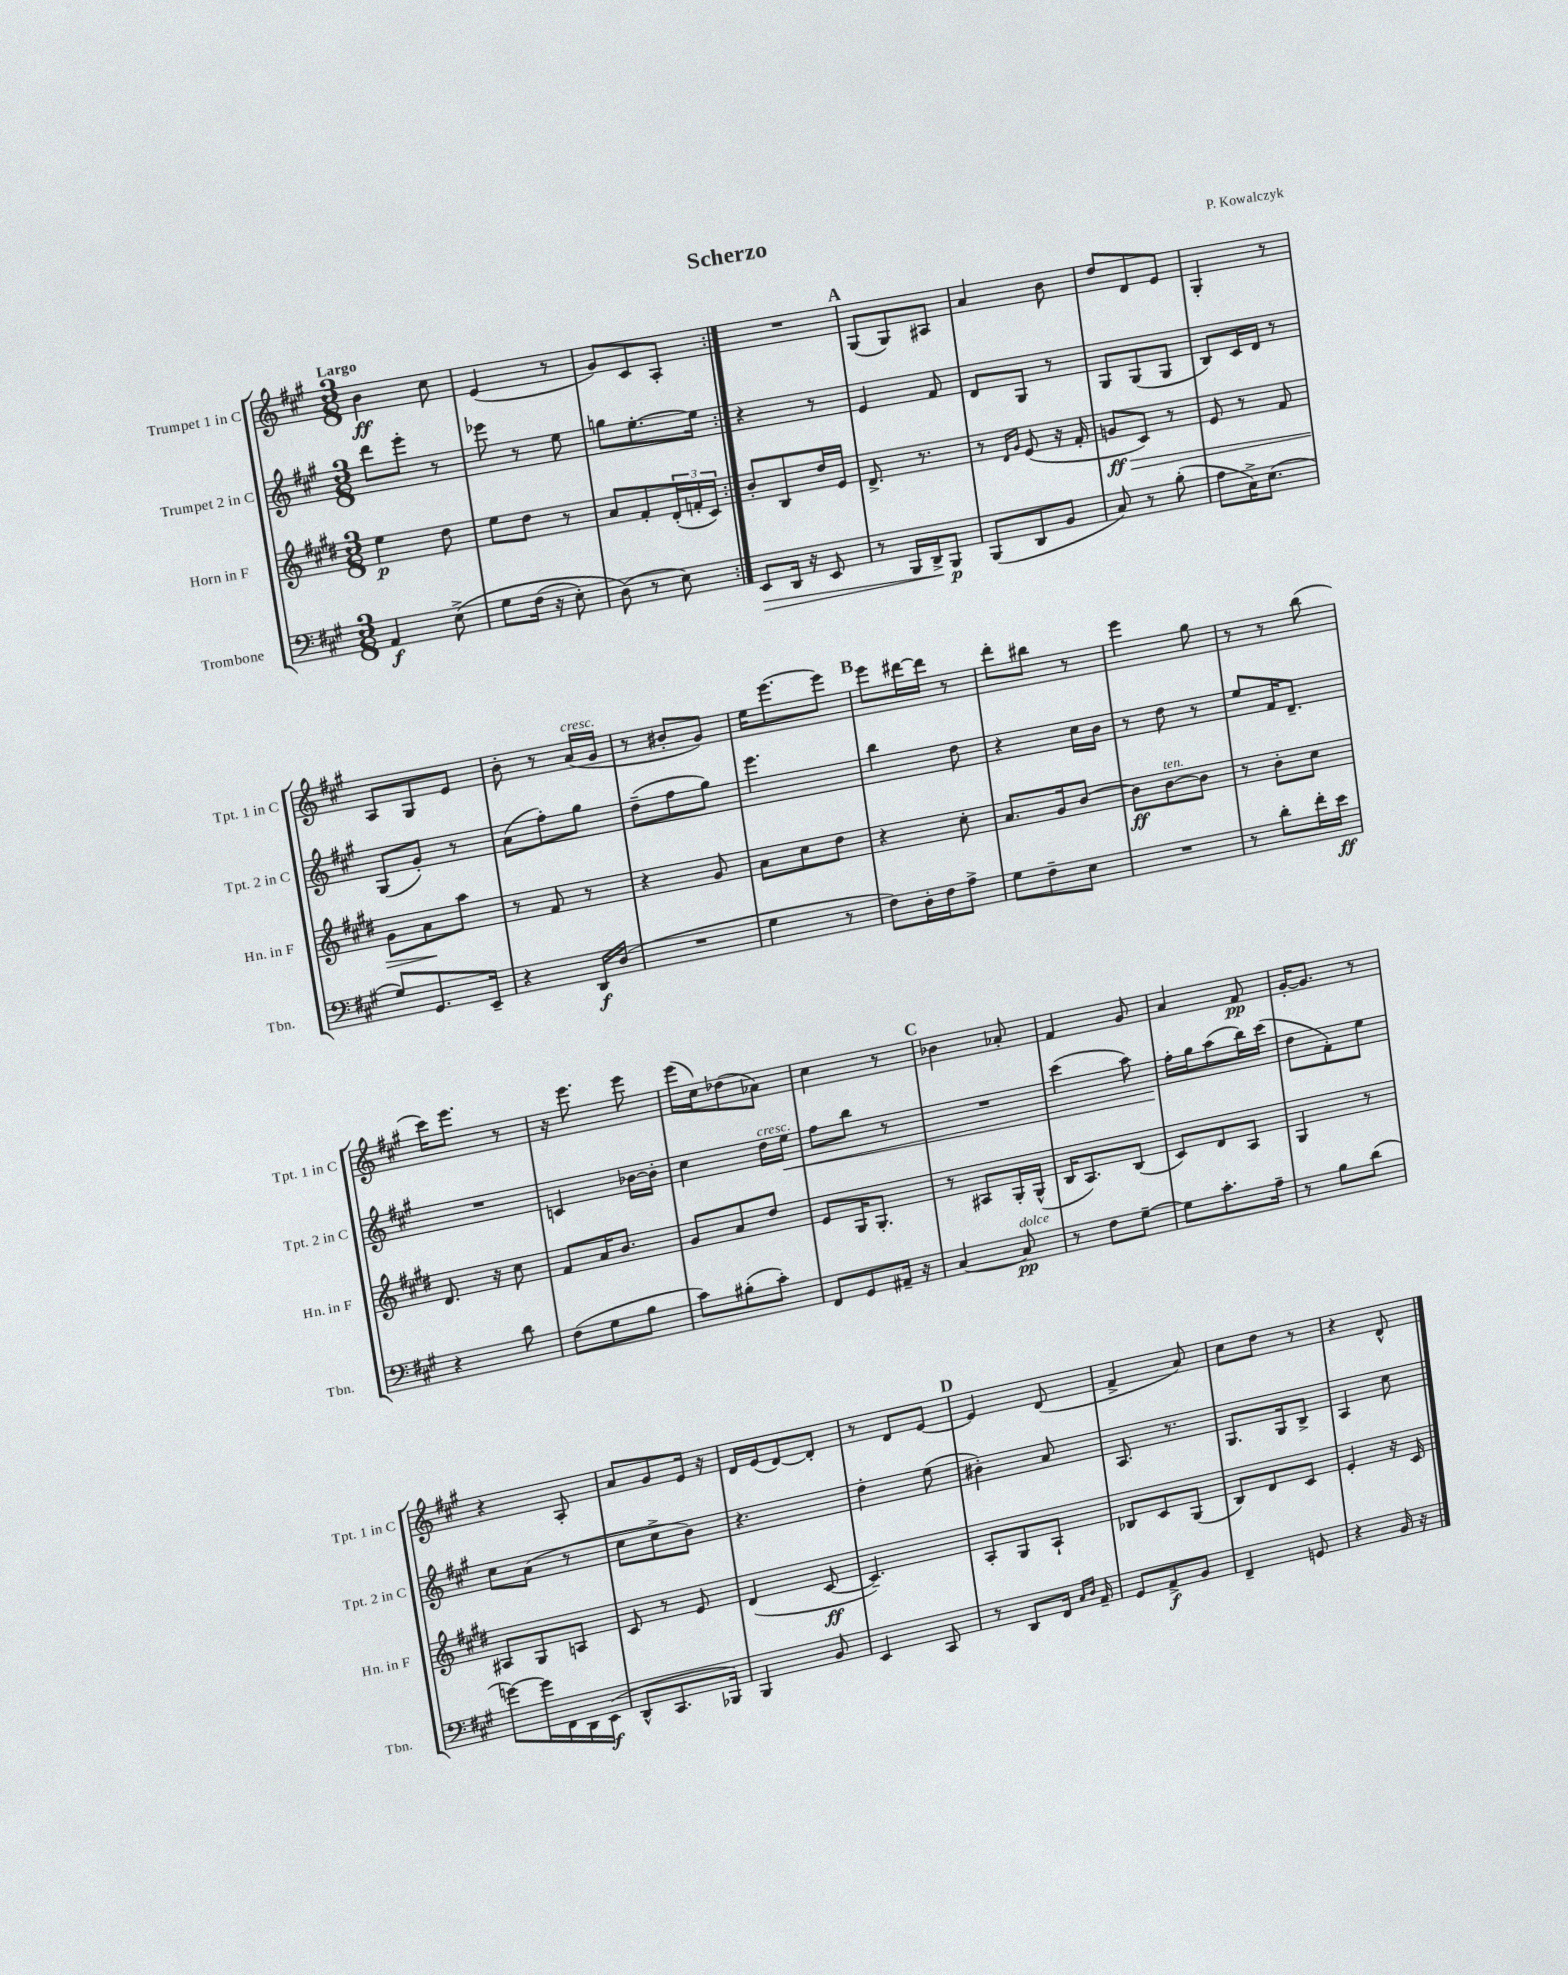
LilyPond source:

\header { title = "Scherzo" composer = "P. Kowalczyk" }
<<
\new StaffGroup <<
\new Staff = "s0" \with { instrumentName = "Trumpet 1 in C" shortInstrumentName = "Tpt. 1 in C" } {
    \clef treble \key a \major \numericTimeSignature \time 3/8 \tempo "Largo"
    \repeat volta 2 { b'4\ff cis''8 |
    e'4( r8 |
    gis'8) cis'8 a8-. | }
    R4. |
    \mark \markup { \bold "A" } gis8( gis8) ais8 |
    a'4 b'8 |
    d''8 d'8 e'8 |
    gis4-. r8 |
    a8 gis8 e'8 |
    b'8-. r8 a'16^\markup { \italic "cresc." }( gis'16 |
    r8 bis'8-. gis'8) |
    e''16 e'''8.~ e'''8 |
    \mark \markup { \bold "B" } e'''8 dis'''16~ dis'''16 r8 |
    d'''8-. bis''8 r8 |
    e'''4 gis''8 |
    r8 r8 b''8( |
    cis'''16) e'''8. r8 |
    r16 e'''8. e'''8 |
    e'''16( cis''16) des''8( aes'8) |
    cis''4 r8 |
    \mark \markup { \bold "C" } bes'4 aes'8-. |
    fis'4 gis'8 |
    a'4 fis'8\pp |
    gis'16~-. gis'8. r8 |
    r4 a8-. |
    a'8 gis'8 e'16 r16 |
    d'16 e'16( d'8~) d'8-. |
    r8 d'8 e'8~ |
    \mark \markup { \bold "D" } e'4 d'8( |
    fis'4-> a'8) |
    cis''8 d''8 r8 |
    r4 d'8-^ \bar "|." |
}
\new Staff = "s1" \with { instrumentName = "Trumpet 2 in C" shortInstrumentName = "Tpt. 2 in C" } {
    \clef treble \key a \major \numericTimeSignature \time 3/8
    \repeat volta 2 { d'''8 e'''8-. r8 |
    ees'''8 r8 e''8 |
    g''8 e''8.~-. e''16 | }
    r4 r8 |
    \mark \markup { \bold "A" } e'4 fis'8 |
    d'8 gis8 r8 |
    gis8 gis8( gis8 |
    b8) cis'16 d'16 r8 |
    gis8( gis'8-.) r8 |
    a'8( fis''8-.) gis''8 |
    d''8--( fis''8 gis''8) |
    e'''4. |
    \mark \markup { \bold "B" } b''4 d''8 |
    r4 cis''16 b'16 |
    r8 d''8 r8 |
    e''8 fis'16 d'8.-- |
    R4. |
    c'4 bes'16~ bes'16-. |
    cis''4 d''16^\markup { \italic "cresc." } e''16\< |
    fis''8 b''8 r8 |
    \mark \markup { \bold "C" } R4. |
    cis'''4( a''8) |
    fis''16-.\! gis''16 a''8( b''16) cis'''16( |
    d''8 fis'8-.) e''8 |
    cis''8 a'8( r8 |
    cis''8 cis''8-> b'8) |
    r4. |
    d''4-. e''8( |
    \mark \markup { \bold "D" } bis'4-.) a'8 |
    a8. r8. |
    gis8. gis16 b8-> |
    a4 cis''8 \bar "|." |
}
\new Staff = "s2" \with { instrumentName = "Horn in F" shortInstrumentName = "Hn. in F" } {
    \clef treble \key e \major \numericTimeSignature \time 3/8
    \repeat volta 2 { e''4\p dis''8 |
    e''8 dis''8 r8 |
    a'8 fis'8-. \tuplet 3/2 { dis'16-.( f'16-. cis'16) } | }
    b'8-. b8 dis''16 e'16 |
    \mark \markup { \bold "A" } dis'8.-> r8. |
    r8 \grace { dis'16 gis'16 } e'8( r16 fis'16-. |
    g'8\ff\> cis'8) r8 |
    e'8 r8 fis'8 |
    gis'8 a'8\! a''8 |
    r8 fis'8 r8 |
    r4 gis'8 |
    a'8 cis''8 dis''8 |
    \mark \markup { \bold "B" } r4 cis''8-. |
    a'8. gis'16 b'8~ |
    b'8\ff b'8~^\markup { \italic "ten." } b'8 |
    r8 b'8-. cis''8 |
    dis'8. r16 cis''8 |
    fis'8 a'16 b'8. |
    gis'8 a'8 dis''8 |
    e'8 gis16 gis8.-. |
    \mark \markup { \bold "C" } r8 ais8 gis16-. gis16-^( |
    b16 a8.) b8( |
    cis'8) dis'8 a8 |
    gis4 r8 |
    ais8 gis8 a8 |
    cis'8 r8 e'8 |
    dis'4( cis'8~\ff |
    cis'4.--) |
    \mark \markup { \bold "D" } a8-. gis8 a8-! |
    bes8 cis'8 gis8( |
    b8) dis'8 cis'8 |
    e'4-. r16 cis'16 \bar "|." |
}
\new Staff = "s3" \with { instrumentName = "Trombone" shortInstrumentName = "Tbn." } {
    \clef bass \key a \major \numericTimeSignature \time 3/8
    \repeat volta 2 { a,4\f e8->\( |
    gis8 fis16( r16 e8-.) |
    d8(\) r8 e8) | }
    e,8\> d,16 r16 e,8 |
    \mark \markup { \bold "A" } r8 b,,16 d,16->\! b,,8\p |
    b,,8( d,8 b,8 |
    cis8) r8 b8-.( |
    a8 cis16->) e8.( |
    gis8) gis,8. e,16-- |
    r4 d,16\f d16( |
    R4. |
    gis4 r8 |
    \mark \markup { \bold "B" } fis8) d16-. fis16 a8-> |
    gis8 fis8-- e8 |
    R4. |
    r8 d'8-. fis'16-. e'16\ff |
    r4 d'8 |
    fis8( gis8 b8 |
    cis'8) bis8-.( cis'8-.) |
    fis,8 gis,8 ais,16-- r16 |
    \mark \markup { \bold "C" } cis4~ cis8\pp^\markup { \italic "dolce" } |
    r8 fis8 gis8~-- |
    gis8 cis'8.-. a16-- |
    r8 b8 d'8( |
    g'8~) g'16 fis,16 d,16 e,16\f( |
    d,8-^ cis,8. bes,,16) |
    b,,4 b,8 |
    e,4 cis,8 |
    \mark \markup { \bold "D" } r8 d,8 fis,16 \grace { cis16 d16 } a,16-- |
    gis,8 a,8->\f b,8 |
    fis,4-- g,8 |
    r4 b,16 r16 \bar "|." |
}
>>
>>
\layout { \context { \Score \remove "Bar_number_engraver" } }
